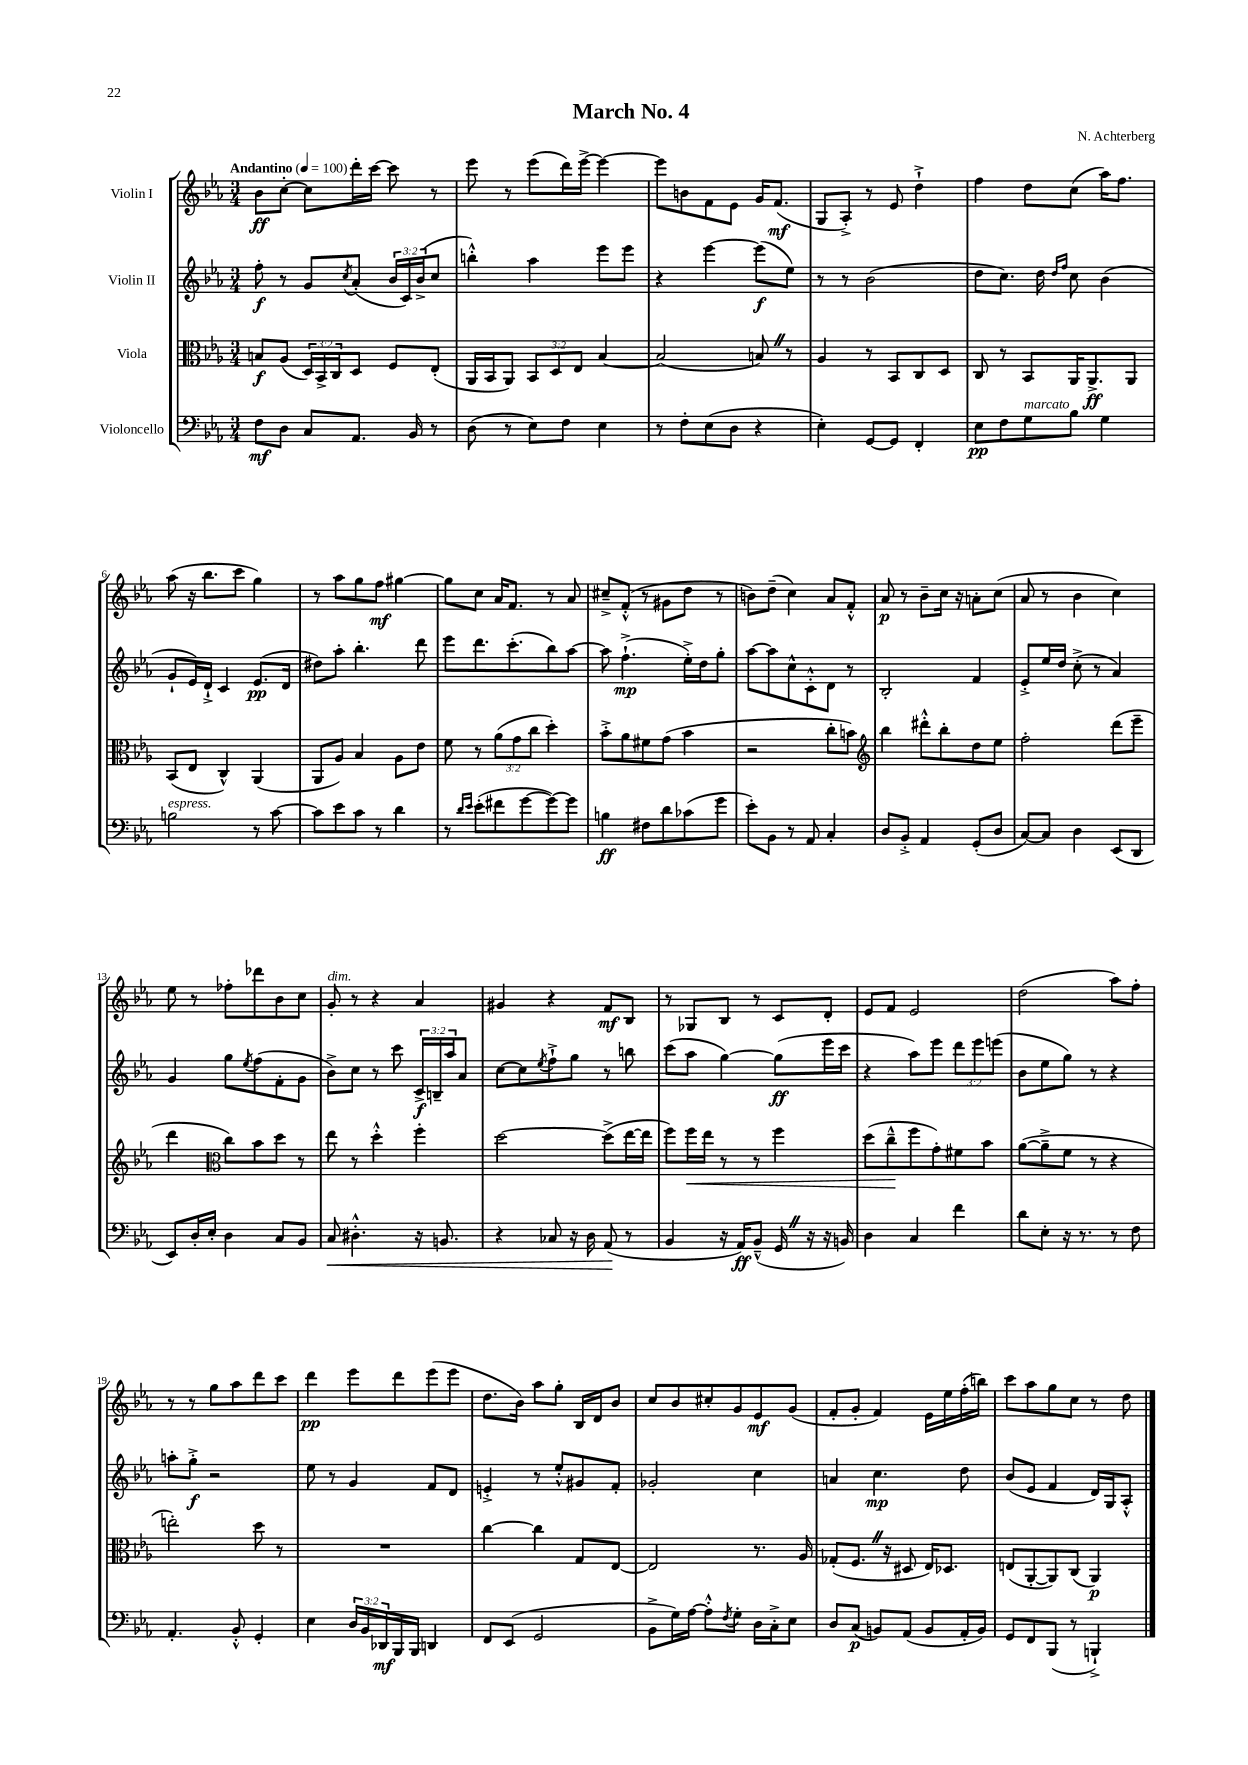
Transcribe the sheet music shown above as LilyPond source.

\header { title = "March No. 4" composer = "N. Achterberg" }
<<
\new StaffGroup <<
\new Staff = "s0" \with { instrumentName = "Violin I" } {
    \clef treble \key ees \major \numericTimeSignature \time 3/4 \tempo "Andantino" 4 = 100
    bes'8\ff c''8~-. c''8 d'''16-. c'''16~ c'''8 r8 |
    ees'''8 r8 ees'''8( d'''16) ees'''16~-> ees'''4~ |
    ees'''8 b'8 f'8 ees'8 g'16 f'8.\mf( |
    g8 aes8-.->) r8 ees'8 d''4-!-> |
    f''4 d''8 c''8( aes''16) f''8. |
    aes''8( r16 bes''8. c'''8 g''4) |
    r8 aes''8 g''8 f''8\mf gis''4~ |
    gis''8 c''8 aes'16 f'8. r8 aes'8 |
    cis''8---> f'8-.-^( r8 gis'8 d''8 r8 |
    b'8) d''8--( c''4) aes'8 f'8-.-^ |
    aes'8\p r8 bes'8-- c''16 r16 a'8-. c''8( |
    aes'8 r8 bes'4 c''4) |
    ees''8 r8 fes''8-. des'''8 bes'8 c''8 |
    g'8-.^\markup { \italic "dim." } r8 r4 aes'4 |
    gis'4 r4 f'8\mf bes8 |
    r8 ges8 bes8 r8 c'8 d'8-. |
    ees'8 f'8 ees'2 |
    d''2( aes''8) f''8-. |
    r8 r8 g''8 aes''8 d'''8 c'''8 |
    d'''4\pp ees'''8 d'''8 ees'''8( ees'''8 |
    d''8. bes'16) aes''8 g''8-. bes16 d'16 bes'8 |
    c''8 bes'8 cis''8-. g'8 ees'8\mf g'8( |
    f'8-. g'8-. f'4) ees'16 ees''16 f''16-.( b''16) |
    c'''8 aes''8 g''8 c''8 r8 d''8 \bar "|." |
}
\new Staff = "s1" \with { instrumentName = "Violin II" } {
    \clef treble \key ees \major \numericTimeSignature \time 3/4 \override Staff.TupletNumber.text = #tuplet-number::calc-fraction-text
    f''8-.\f r8 g'8 \acciaccatura { c''8 } aes'8-.( \tuplet 3/2 { bes'16 c'16) bes'16->( } c''8 |
    b''4-.-^) aes''4 ees'''8 ees'''8 |
    r4 ees'''4~ ees'''8\f( ees''8) |
    r8 r8 bes'2( |
    d''8 c''8.) d''16 \grace { d''16 f''16 } c''8 bes'4( |
    g'8-! ees'16) d'16-!-> c'4 ees'8.\pp( d'16 |
    dis''8) aes''8-. bes''4.-. d'''8 |
    ees'''8 d'''8. c'''8.-.( bes''8) aes''8~ |
    aes''8 f''4.-!->\mp( ees''16-.->) d''16 g''8-. |
    aes''8~ aes''8 c''8-^ c'8-.-^ d'8 r8 |
    bes2-. f'4 |
    ees'8-.-> ees''16 d''16 c''8-.->( r8 aes'4) |
    g'4 g''8 \acciaccatura { ees''8 } f''8( f'8-. g'8 |
    bes'8->) c''8 r8 c'''8 \tuplet 3/2 { c'16->\f b16-- aes''16 } aes'8 |
    c''8~ c''8 \acciaccatura { ees''8 } f''8-!-> g''8 r8 b''8 |
    c'''8( aes''8 g''4~) g''8\ff( ees'''16 c'''16 |
    r4 aes''8) ees'''8 \tuplet 3/2 { d'''8 ees'''8 e'''8( } |
    bes'8 ees''8 g''8) r8 r4 |
    a''8-. g''8-.->\f r2 |
    ees''8 r8 g'4 f'8 d'8 |
    e'4-.-> r8 ees''8-.-^ gis'8 f'8-. |
    ges'2-. c''4 |
    a'4 c''4.\mp d''8 |
    bes'8( ees'8 f'4 d'16) g16 aes8-.-^ \bar "|." |
}
\new Staff = "s2" \with { instrumentName = "Viola" } {
    \clef alto \key ees \major \numericTimeSignature \time 3/4 \override Staff.TupletNumber.text = #tuplet-number::calc-fraction-text
    b8\f aes8( \tuplet 3/2 { d16) bes,16-> c16 } d8 f8 ees8-.( |
    aes,16 bes,16 aes,8) \tuplet 3/2 { bes,8 d8 ees8 } bes4~ |
    bes2( b8) \once \override BreathingSign.text = \markup { \musicglyph "scripts.caesura.straight" } \breathe r8 |
    aes4 r8 bes,8 c8 d8 |
    c8 r8 bes,8 aes,16 aes,8.->\ff aes,8 |
    bes,8( ees8 c4-^) aes,4( |
    aes,8 aes8) bes4 aes8 ees'8 |
    f'8 r8 \tuplet 3/2 { aes'8( g'8 c''8 } d''4-.) |
    bes'8-.-> aes'8 fis'8 g'8( bes'4 |
    r2 c''8-. b'8) |
    \clef treble bes''4 dis'''8-.-^ bes''8-. d''8 ees''8 |
    f''2-. d'''8( ees'''8-- |
    d'''4 \clef alto c''8) bes'8 d''8 r8 |
    ees''8 r8 d''4-.-^ f''4-. |
    d''2~ d''8->( ees''16~ ees''16 |
    f''8) f''16\< ees''16 r8 r8 f''4 |
    d''8( c''8---^\! f''8 g'8-.) fis'8 bes'8 |
    aes'8~( aes'8---> f'8 r8 r4 |
    e''2-.) d''8 r8 |
    R2. |
    c''4~ c''4 g8 ees8~ |
    ees2 r8. aes16 |
    ges8-.( f8. \once \override BreathingSign.text = \markup { \musicglyph "scripts.caesura.straight" } \breathe r16 dis8 ees16) des8. |
    e8( aes,8~-. aes,8) c8( aes,4\p) \bar "|." |
}
\new Staff = "s3" \with { instrumentName = "Violoncello" } {
    \clef bass \key ees \major \numericTimeSignature \time 3/4 \override Staff.TupletNumber.text = #tuplet-number::calc-fraction-text
    f8\mf d8 c8 aes,8. bes,16 r8 |
    d8( r8 ees8) f8 ees4 |
    r8 f8-. ees8( d8 r4 |
    ees4-.) g,8~ g,8 f,4-. |
    ees8\pp f8 g8^\markup { \italic "marcato" } bes8 g4 |
    b2^\markup { \italic "espress." } r8 c'8~ |
    c'8 ees'8 c'8 r8 d'4 |
    r8 \grace { d'16 ees'16 } ees'8-.( fis'8 g'8~ g'8~) g'8 |
    b4\ff fis8 d'8 ces'8( g'8 |
    ees'8-.) bes,8 r8 aes,8 c4-. |
    d8 bes,8-.-> aes,4 g,8-.( d8 |
    c8~) c8 d4 ees,8( d,8 |
    ees,8) d16-. ees16-. d4 c8 bes,8 |
    c8\< dis4.-.-^ r16 b,8. |
    r4 ces8 r16 d16 aes,8\!( r8 |
    bes,4 r16 aes,16\ff) bes,8---^( g,16 \once \override BreathingSign.text = \markup { \musicglyph "scripts.caesura.straight" } \breathe r16 r16 b,16) |
    d4 c4 f'4 |
    d'8 ees8-. r16 r8. r8 f8 |
    aes,4.-. bes,8-.-^ g,4-. |
    ees4 \tuplet 3/2 { d16 bes,16 des,16\mf } bes,,16 bes,,16 d,4 |
    f,8 ees,8( g,2 |
    bes,8-> g16) aes16~ aes8-.-^ \acciaccatura { f8 } g8-. d16 c16-.-> ees8 |
    d8 c8\p( b,8) aes,8( b,8 aes,16-. b,16) |
    g,8 f,8 bes,,8( r8 b,,4-!->) \bar "|." |
}
>>
>>
